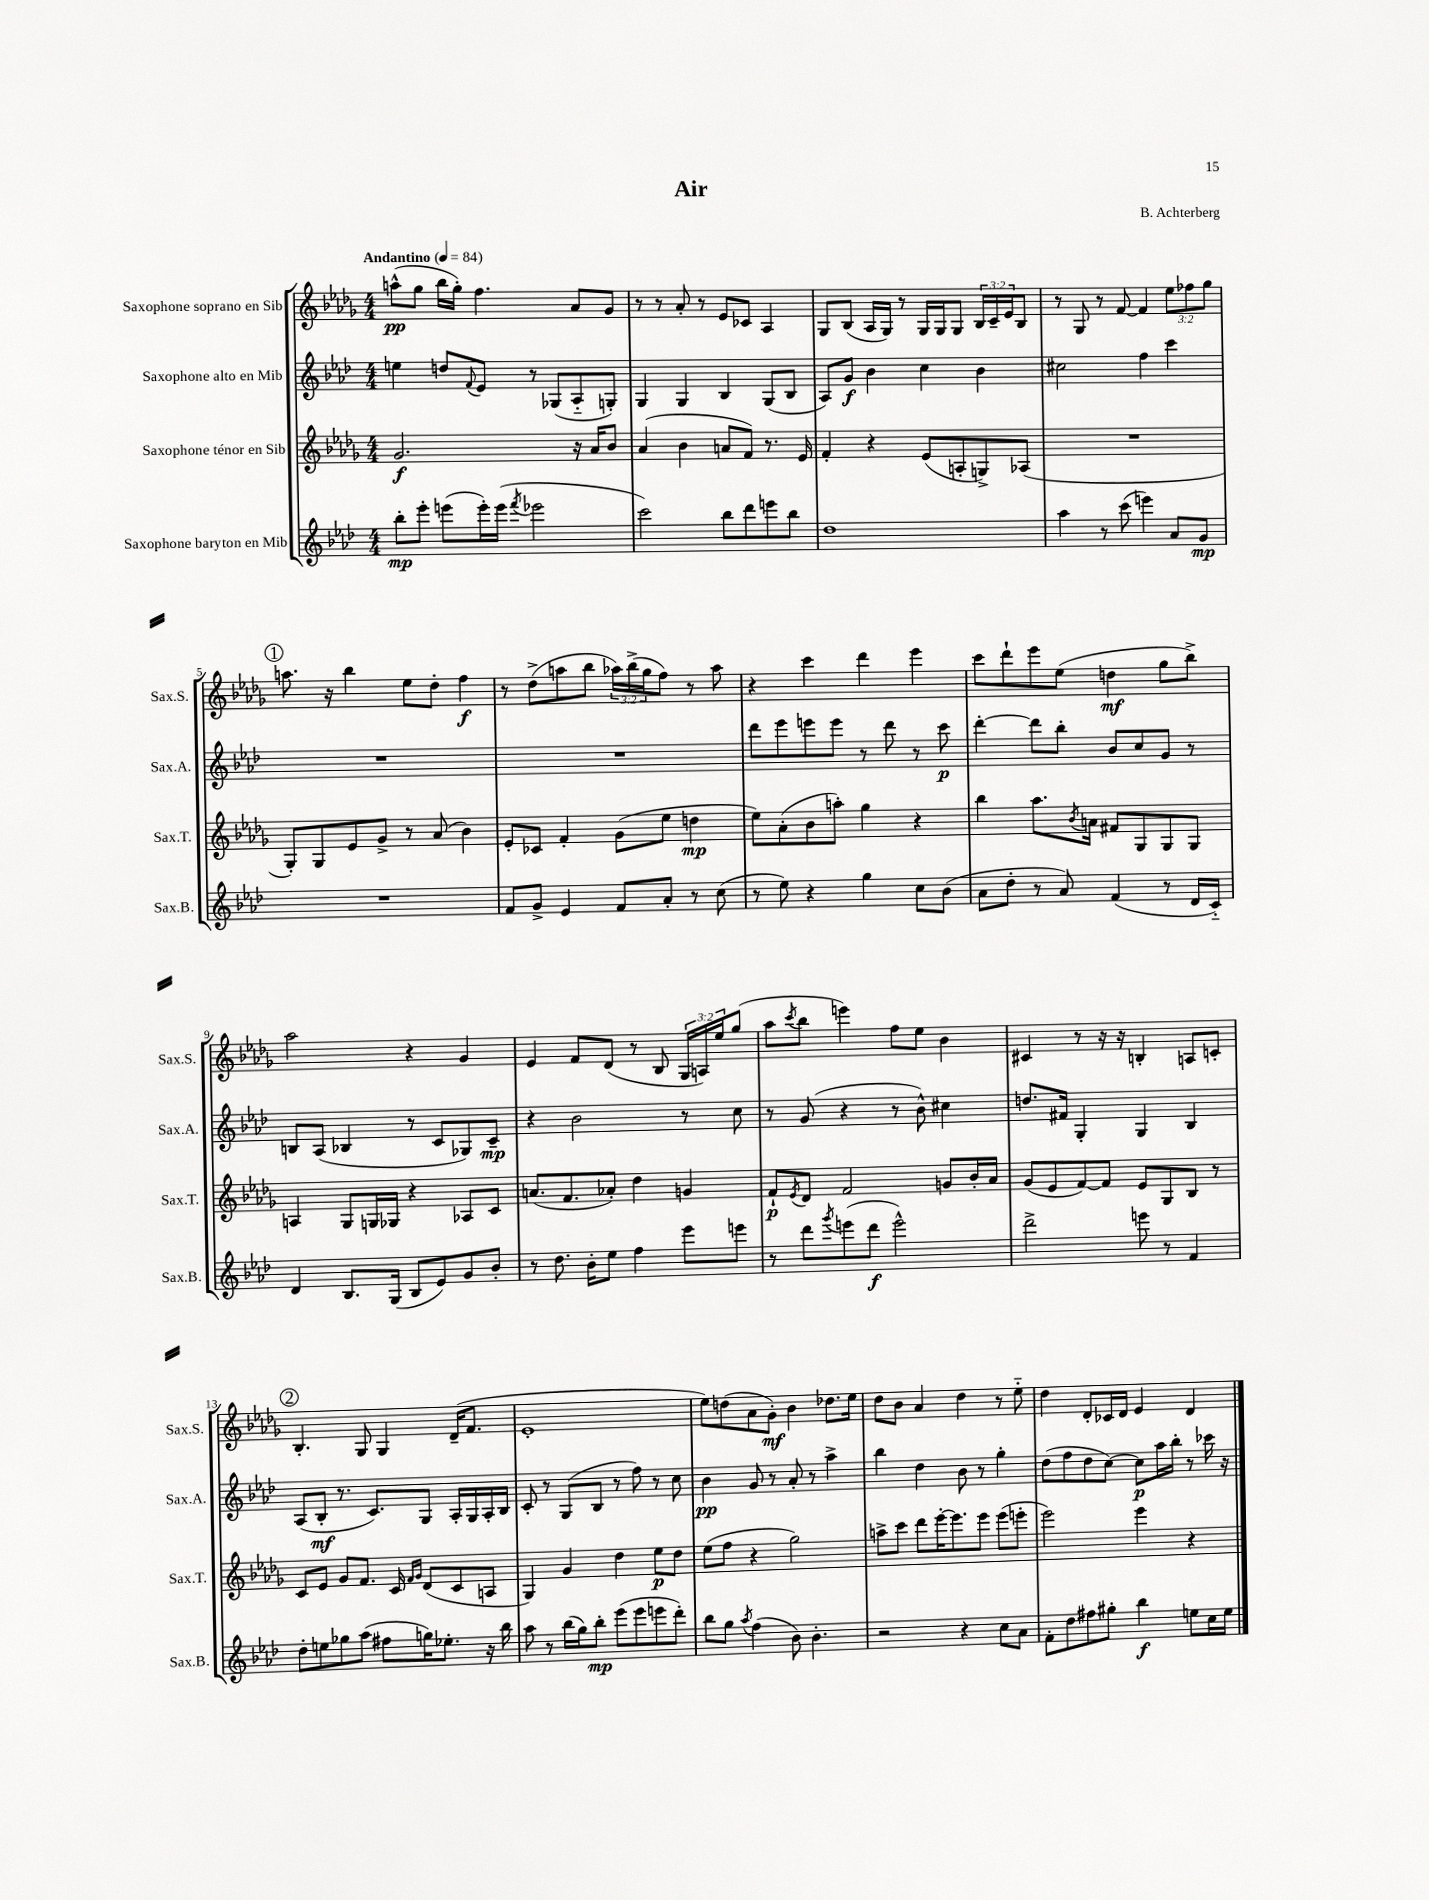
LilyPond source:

\header { title = "Air" composer = "B. Achterberg" }
<<
\new StaffGroup <<
\new Staff = "s0" \with { instrumentName = "Saxophone soprano en Sib" shortInstrumentName = "Sax.S." } {
    \clef treble \key des \major \numericTimeSignature \time 4/4 \override Staff.TupletNumber.text = #tuplet-number::calc-fraction-text \tempo "Andantino" 4 = 84
    a''8-^\pp( ges''8 bes''16 ges''16-.) f''4. aes'8 ges'8 |
    r8 r8 aes'8-. r8 ees'8 ces'8 aes4 |
    ges8 bes8( aes16 ges16) r8 ges16 ges16 ges8 \tuplet 3/2 { bes16 c'16-- ees'16 } bes8 |
    r8 ges8 r8 f'8~ f'4 \tuplet 3/2 { ees''8 fes''8 ges''8 } |
    \mark \markup { \circle "1" } a''8. r16 bes''4 ees''8 des''8-. f''4\f |
    r8 des''8->( a''8 bes''8 \tuplet 3/2 { aes''16) bes''16->( ges''16 } f''8) r8 aes''8 |
    r4 c'''4 des'''4 ees'''4 |
    c'''8 des'''8-! ees'''8 ees''8( d''4\mf ges''8 bes''8->) |
    aes''2 r4 ges'4 |
    ees'4 f'8 des'8( r8 bes8 \tuplet 3/2 { ges16 a16) ees''16 } ges''8( |
    aes''8 \acciaccatura { c'''8 } bes''8 e'''4) f''8 ees''8 bes'4 |
    cis'4 r8 r16 r16 b4-. a8 c'8-. |
    \mark \markup { \circle "2" } bes4.-. ges8 ges4 des'16--( f'8. |
    ees'1-. |
    ees''8) d''8( aes'8 ges'8-.\mf) bes'4 des''8. ees''16 |
    des''8 bes'8 aes'4 des''4 r8 ees''8-_ |
    des''4 des'8-. ces'16 des'16 ees'4 des'4 \bar "|." |
}
\new Staff = "s1" \with { instrumentName = "Saxophone alto en Mib" shortInstrumentName = "Sax.A." } {
    \clef treble \key aes \major \numericTimeSignature \time 4/4
    e''4 d''8 \appoggiatura { f'8 } ees'8 r8 ges8( aes8-_ g8-.) |
    g4 g4 bes4 g8( bes8 |
    aes8) g'8\f bes'4 c''4 bes'4 |
    cis''2 f''4 c'''4 |
    \mark \markup { \circle "1" } R1 |
    R1 |
    des'''8 ees'''8 e'''8 e'''8 r8 des'''8 r8 c'''8\p |
    des'''4~-. des'''8 bes''8-. bes'8 c''8 g'8 r8 |
    b8 aes8( bes4 r8 c'8 ges8) c'8--\mp |
    r4 bes'2 r8 c''8 |
    r8 g'8( r4 r8 bes'8-^) cis''4 |
    d''8. fis'16 g4-. g4 bes4 |
    \mark \markup { \circle "2" } aes8( bes8-.\mf r8. c'8.) g8 aes16-. g16 aes16-. bes16 |
    c'8-. r8 g8( bes8 r8 f''8) r8 c''8 |
    bes'4\pp g'8 r8 aes'8-. r8 aes''4-> |
    bes''4 des''4 bes'8 r8 g''4-. |
    des''8( f''8 des''8 c''8~) c''8\p aes''16 bes''16-. r8 ces'''16 r16 \bar "|." |
}
\new Staff = "s2" \with { instrumentName = "Saxophone ténor en Sib" shortInstrumentName = "Sax.T." } {
    \clef treble \key des \major \numericTimeSignature \time 4/4
    ges'2.\f r16 aes'16 bes'8 |
    aes'4( bes'4 a'8 f'8) r8. ees'16 |
    f'4-. r4 ees'8( a8-. g8->) aes8( |
    R1 |
    \mark \markup { \circle "1" } ges8-.) ges8 ees'8 ges'8-> r8 aes'8( bes'4) |
    ees'8-. ces'8 f'4-. ges'8( ees''8 d''4\mp |
    ees''8) aes'8-.( bes'8 a''8-.) ges''4 r4 |
    bes''4 aes''8. \acciaccatura { bes'8 } a'16 fis'8 ges8 ges8 ges8 |
    a4 ges8 g16 ges16 r4 aes8 c'8 |
    a'8.( f'8. aes'8-.) des''4 g'4 |
    f'8-!\p \acciaccatura { ees'8 } des'8 f'2 g'8 bes'16-. aes'16 |
    ges'8( ees'8 f'8~) f'8 ees'8 ges8 bes8 r8 |
    \mark \markup { \circle "2" } c'8 ees'8 ges'8 f'8. c'16 \grace { f'16 ges'16 } des'8( c'8 a8 |
    ges4) ges'4 des''4 ees''8\p des''8 |
    ees''8( f''8 r4 ges''2) |
    a''8-> c'''8 des'''8 ees'''16~-. ees'''8. ees'''8 ees'''8( e'''8-. |
    ees'''2) ees'''4 r4 \bar "|." |
}
\new Staff = "s3" \with { instrumentName = "Saxophone baryton en Mib" shortInstrumentName = "Sax.B." } {
    \clef treble \key aes \major \numericTimeSignature \time 4/4
    bes''8-.\mp ees'''8-. e'''8( e'''16-.) e'''16( \acciaccatura { f'''8 } ees'''2 |
    c'''2) bes''8 des'''8 e'''8 bes''8 |
    des''1 |
    aes''4 r8 c'''8( e'''4) aes'8 g'8\mp |
    \mark \markup { \circle "1" } R1 |
    f'8 g'8-> ees'4 f'8 aes'8-. r8 c''8( |
    r8 ees''8) r4 g''4 c''8 bes'8( |
    aes'8 des''8-. r8 aes'8) f'4( r8 des'16 c'16-_) |
    des'4 bes8. g16( bes8 ees'8) g'8 bes'8-. |
    r8 des''8. bes'16-. ees''8 f''4 ees'''8 e'''8 |
    r8 des'''8 \acciaccatura { g'''8 } e'''8( des'''8\f e'''2-^) |
    des'''2-> e'''8 r8 f'4 |
    \mark \markup { \circle "2" } des''8-. e''8 ges''8 aes''8( fis''8 g''16) ees''8.-. r16 bes''16 |
    aes''8 r8 bes''16( g''16) bes''8-.\mp ees'''8( ees'''8 e'''8 des'''8-.) |
    bes''8 g''8 \acciaccatura { aes''8 } f''4( bes'8) bes'4.-. |
    r2 r4 c''8 aes'8 |
    f'8-. des''8 fis''8 gis''8-. bes''4\f e''8 c''16 e''16 \bar "|." |
}
>>
>>
